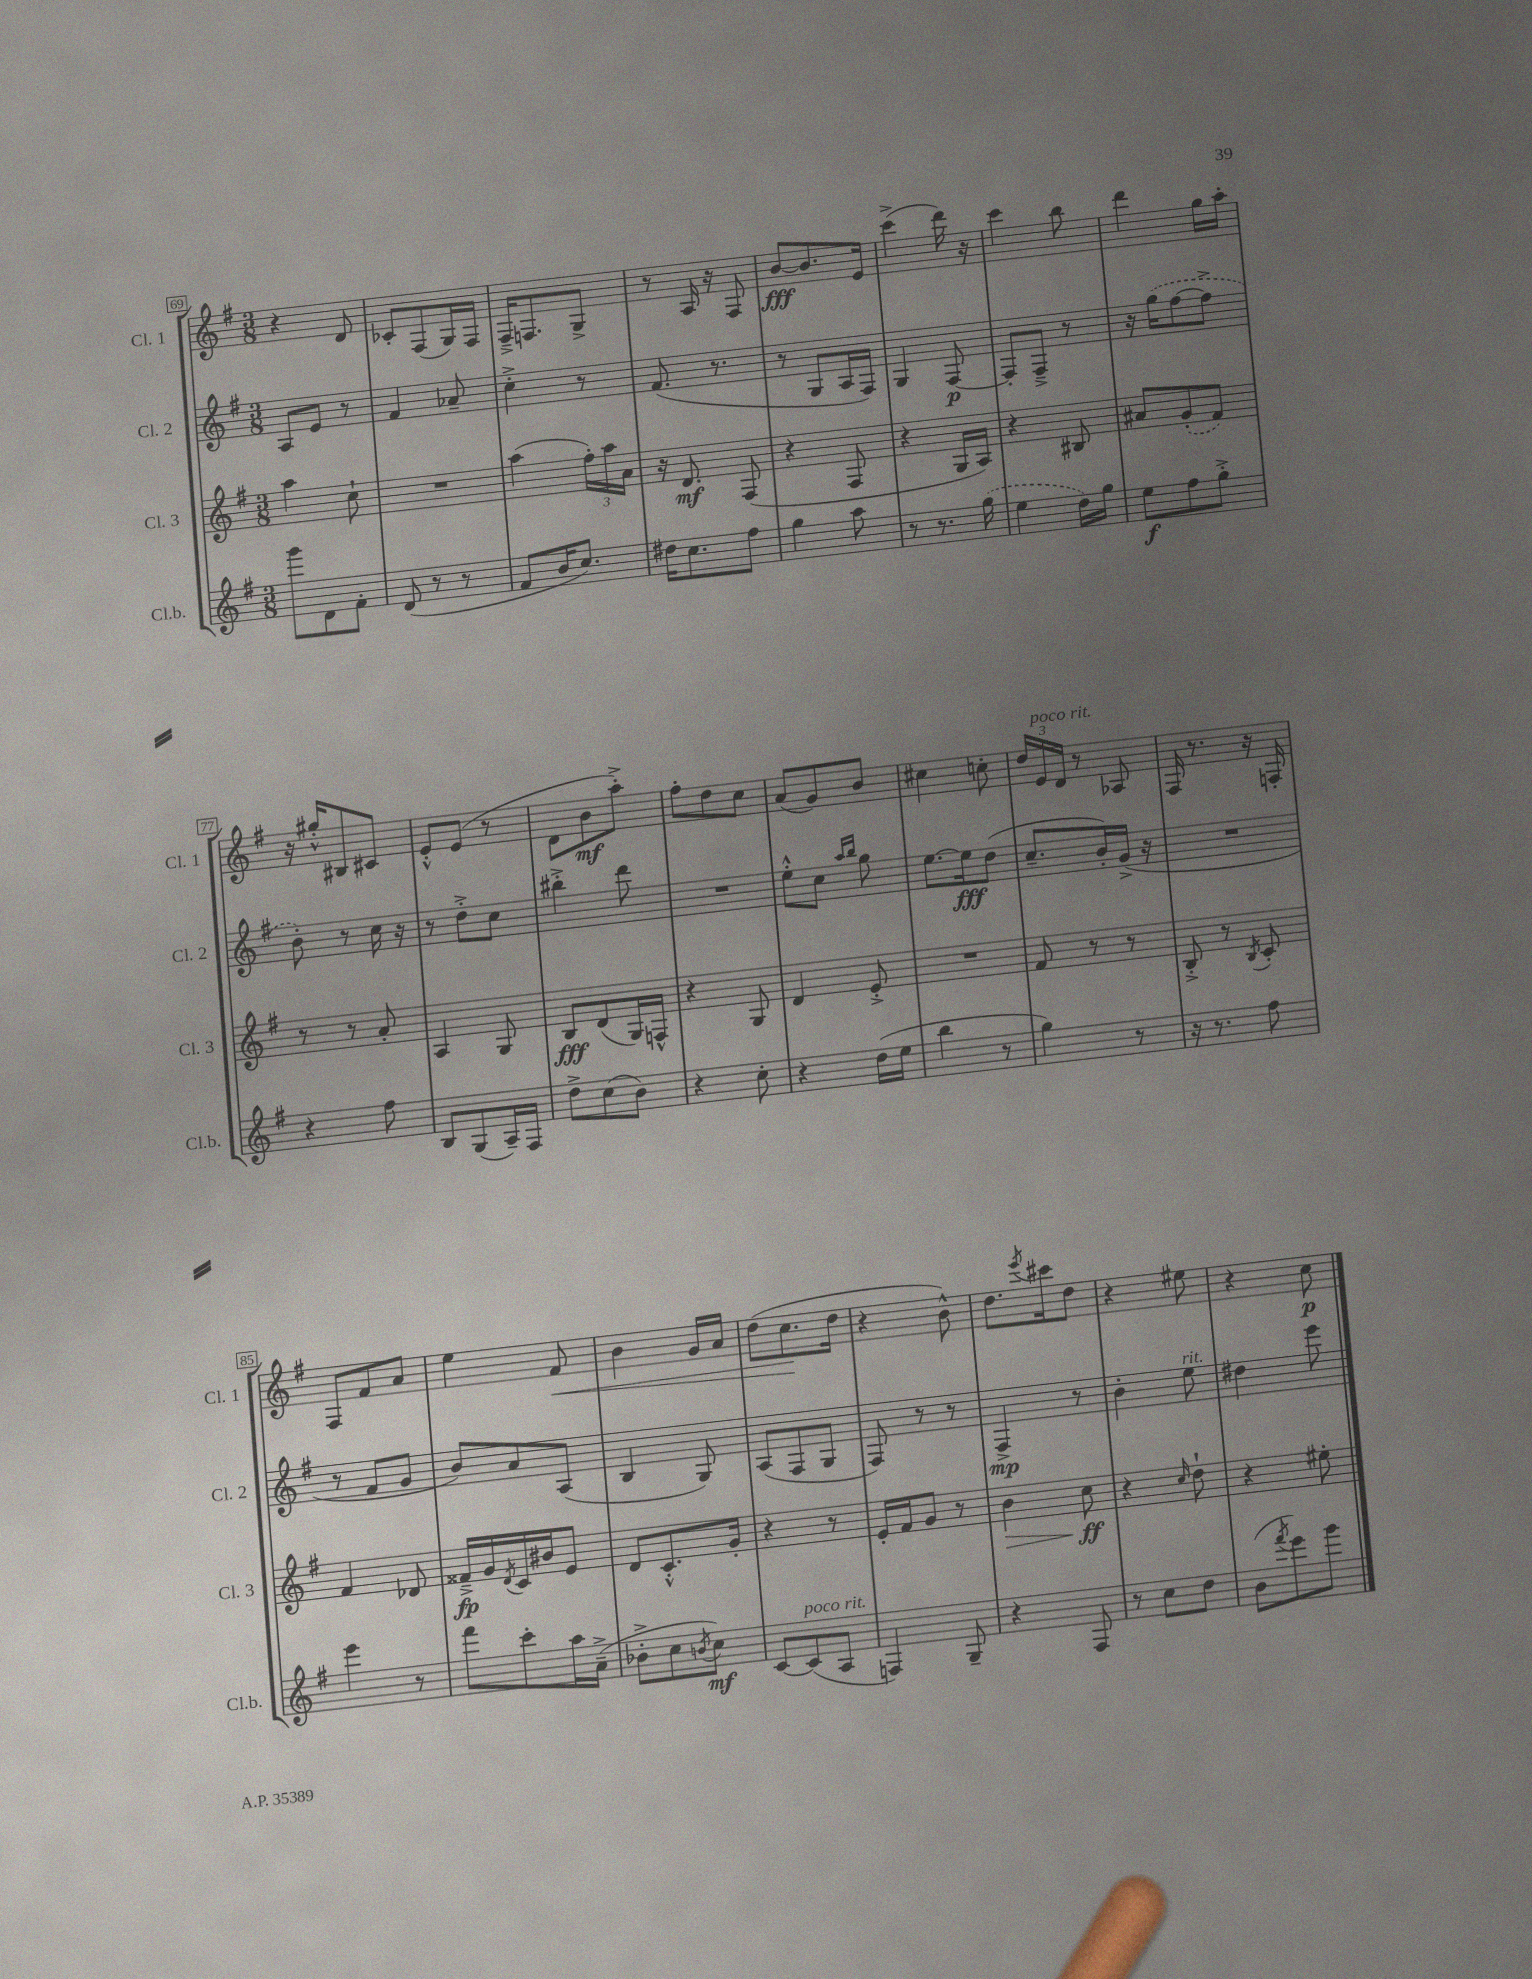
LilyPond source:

<<
\new StaffGroup <<
\new Staff = "s0" \with { instrumentName = "Cl. 1" shortInstrumentName = "Cl. 1" } {
    \clef treble \key g \major \numericTimeSignature \time 3/8
    r4 d'8 |
    ces'8-. fis8( g16) fis16 |
    fis16---> f8. g8-> |
    r8 a16 r16 fis8 |
    b'8~\fff b'8. e'16 |
    c'''4->( d'''16) r16 |
    c'''4 b''8 |
    d'''4 g''16 a''16-. |
    r16 gis''16-.-^ bis8 cis'8 |
    e'8-.-^ e'8( r8 |
    d'8 b'8\mf a''8-.->) |
    fis''8-. d''8 c''8 |
    a'8( g'8) b'8 |
    cis''4 c''8-. |
    \tuplet 3/2 { d''16 e'16^\markup { \italic "poco rit." } d'16 } r8 aes8 |
    fis16 r8. r16 f16-. |
    fis8 fis'8 a'8 |
    e''4 fis'8\< |
    b'4 g'16 a'16 |
    d''8( c''8.\! d''16 |
    r4 b'8-^) |
    d''8. \acciaccatura { e'''8 } cis'''16 d''8 |
    r4 eis''8 |
    r4 c''8\p \bar "|." |
}
\new Staff = "s1" \with { instrumentName = "Cl. 2" shortInstrumentName = "Cl. 2" } {
    \clef treble \key g \major \numericTimeSignature \time 3/8
    a8 e'8 r8 |
    fis'4 aes'8-- |
    c''4-.-> r8 |
    fis'8.( r8. |
    r8 g8 a16 fis16) |
    g4 fis8~\p |
    fis8-. fis8---> r8 |
    r16 \once \slurDashed g''16( fis''8~ fis''8-> |
    b'8-.) r8 c''16 r16 |
    r8 d''8-.-> c''8 |
    bis''4-.-> d'''8 |
    R4. |
    e''8-.-^ c''8 \grace { a''16 b''16 } g''8 |
    e''8.~ e''16\fff d''8( |
    c''8.-- b'16-.) g'16->( r16 |
    R4. |
    r8 fis'8 g'8 |
    b'8) a'8 a8( |
    b4 g8) |
    a8( fis8 g8 |
    fis8) r8 r8 |
    fis4->\mp r8 |
    b'4-. e''8^\markup { \italic "rit." } |
    dis''4 e'''8 \bar "|." |
}
\new Staff = "s2" \with { instrumentName = "Cl. 3" shortInstrumentName = "Cl. 3" } {
    \clef treble \key g \major \numericTimeSignature \time 3/8
    a''4 c''8-! |
    R4. |
    a''4( \tuplet 3/2 { fis''16-.) a''16 a'16 } |
    r16 d'8.\mf fis8( |
    r4 fis8 |
    r4 g16 a16) |
    r4 bis8 |
    ais'8 \once \slurDashed g'8-.( fis'8) |
    r8 r8 a'8-. |
    a4 g8 |
    b8\fff d'8( g16) f16-^ |
    r4 g8 |
    d'4 e'8-.-> |
    R4. |
    fis'8 r8 r8 |
    b8-.-> r8 \acciaccatura { b8 } c'8-. |
    fis'4 des'8 |
    fisis'16--->\fp g'16 \acciaccatura { d'8 } c'16 bis'16 e'8 |
    d'8 c'8.-.-^ g'16-. |
    r4 r8 |
    e'16-. fis'16 g'8 r8 |
    b'4\> c''8\ff\! |
    r4 \grace { c''16 } d''8-! |
    r4 eis''8-. \bar "|." |
}
\new Staff = "s3" \with { instrumentName = "Cl.b." shortInstrumentName = "Cl.b." } {
    \clef treble \key g \major \numericTimeSignature \time 3/8
    g'''8 d'8 fis'8-. |
    d'8( r8 r8 |
    fis'8 b'16 c''8.) |
    dis''16 c''8. fis''8 |
    g''4 a''8 |
    r8 r8. \once \slurDashed g''16( |
    e''4 d''16) g''16 |
    e''8\f fis''8 g''8-.-> |
    r4 fis''8 |
    b8 g8( a16--) fis16 |
    d''8-> c''8( b'8) |
    r4 c''8-. |
    r4 d''16( e''16 |
    b''4 r8 |
    g''4) r8 |
    r16 r8. fis''8 |
    e'''4 r8 |
    fis'''8 c'''8-. a''16 a'16--->( |
    bes'8-.-> c''8 \acciaccatura { b'8 } c''8\mf) |
    c'8~ c'8^\markup { \italic "poco rit." }( a8 |
    f4) g8-- |
    r4 fis8 |
    r8 c''8 d''8 |
    b'8( \acciaccatura { fis'''8 } e'''8) g'''8 \bar "|." |
}
>>
>>
\layout { \context { \Score currentBarNumber = #69 \override BarNumber.stencil = #(make-stencil-boxer 0.1 0.3 ly:text-interface::print) } }
